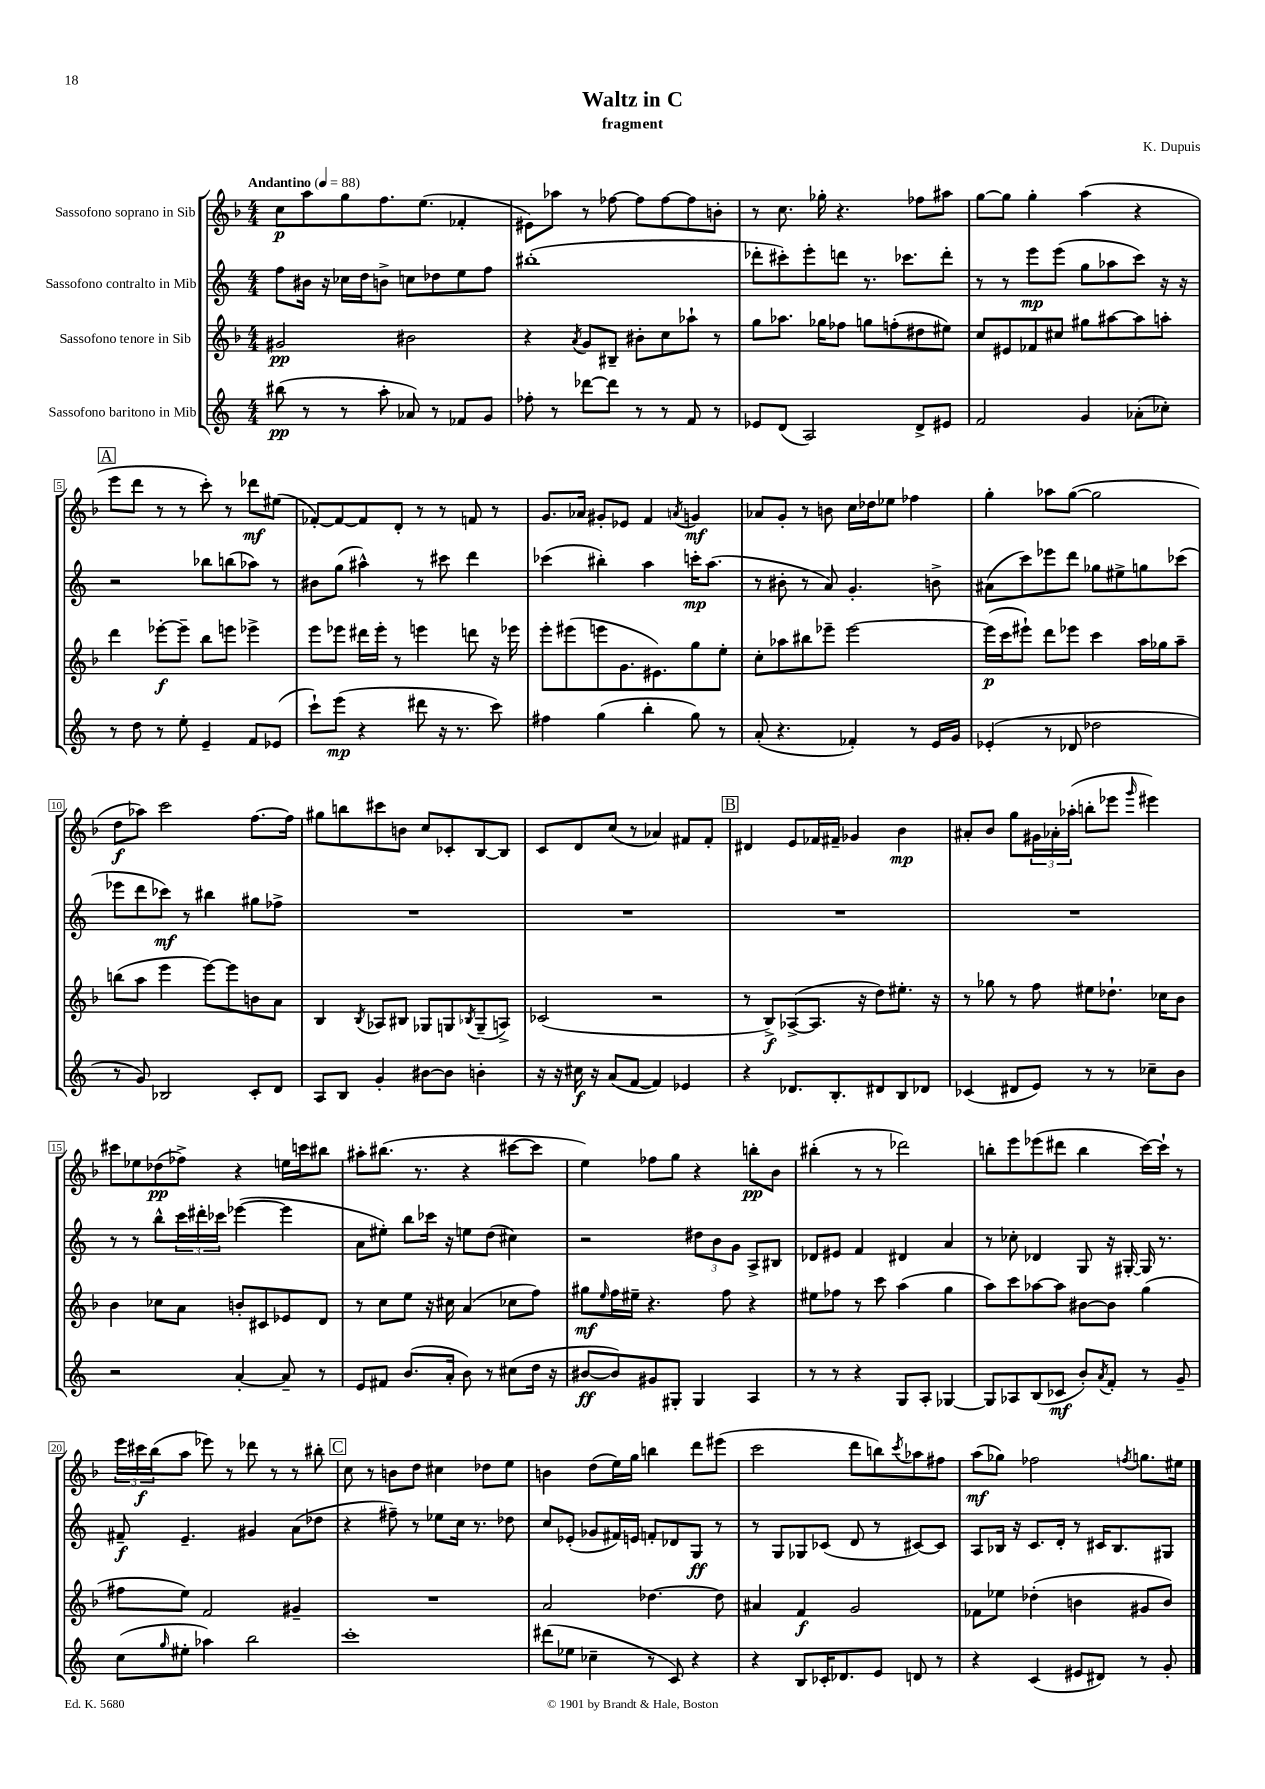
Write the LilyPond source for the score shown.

\header { title = "Waltz in C" composer = "K. Dupuis" subtitle = "fragment" }
<<
\new StaffGroup <<
\new Staff = "s0" \with { instrumentName = "Sassofono soprano in Sib" } {
    \clef treble \key f \major \numericTimeSignature \time 4/4 \tempo "Andantino" 4 = 88
    c''8\p a''8 g''8 f''8. e''8.( fes'4-. |
    eis'8) aes''8 r8 fes''8~ fes''8 fes''8~ fes''8 b'8-. |
    r8 c''8. ges''16-. r4. fes''8 ais''8 |
    g''8~ g''8 g''4-. a''4( r4 |
    \mark \markup { \box "A" } e'''8 d'''8 r8 r8 c'''8-.) r8 des'''8\mf eis''8( |
    fes'8~-.) fes'8~ fes'8 d'8-. r8 r8 f'8 r8 |
    g'8. aes'16 gis'8-. ees'8 f'4 \acciaccatura { a'8 } g'4\mf |
    aes'8 g'8-. r8 b'8 c''16 des''16 ees''8 fes''4 |
    g''4-. aes''8 g''8~( g''2 |
    d''8\f aes''8) c'''2 f''8.~ f''16 |
    gis''8 b''8 cis'''8 b'8 c''8 ces'8-. bes8~ bes8 |
    c'8 d'8 c''8( r8 aes'4) fis'8 fis'8-. |
    \mark \markup { \box "B" } dis'4 e'8 fes'16 fis'16-- ges'4 bes'4\mp |
    ais'8-. bes'8 g''8 \tuplet 3/2 { gis'16 aes'16-. aes''16-.( } b''8-. ees'''8 \grace { g'''16 } eis'''4) |
    cis'''8 ees''8 des''8\pp( fes''8->) r4 e''16 c'''16 bis''8 |
    ais''8-. bis''8.( r8. r4 cis'''8~ cis'''8 |
    e''4) fes''8 g''8 r4 b''8-.\pp bes'8 |
    bis''4-.( r8 r8 des'''2) |
    b''8-. e'''8 ees'''8( dis'''8 b''4 c'''16~) c'''16-! r8 |
    \tuplet 3/2 { e'''16 cis'''16\f bes''16( } a''8 ees'''8) r8 des'''8 r8 r8 bis''8-. |
    \mark \markup { \box "C" } c''8 r8 b'8 d''8 cis''4 des''8 e''8 |
    b'4 d''8( e''16) g''16 b''4 d'''8 eis'''8( |
    c'''2 d'''8 b''8) \acciaccatura { c'''8 } aes''8 fis''8 |
    a''8\mf( ges''8) fes''2 \acciaccatura { f''8 } g''8. eis''16 \bar "|." |
}
\new Staff = "s1" \with { instrumentName = "Sassofono contralto in Mib" } {
    \clef treble \key c \major \numericTimeSignature \time 4/4
    f''8 bis'16 r16 ces''16 d''16 b'8-> c''8 des''8 e''8 f''8 |
    bis''1-.( |
    des'''8-. cis'''8-.) e'''8-. d'''8 r8. ces'''8. d'''8-. |
    r8 r8 e'''8\mp e'''8( g''8 aes''8 c'''8) r16 r16 |
    \mark \markup { \box "A" } r2 bes''8 b''8( aes''8) r8 |
    bis'8 g''8( ais''4-^) r8 cis'''8 d'''4 |
    ces'''4( bis''4-.) a''4 c'''16-.\mp a''8.( |
    r8 bis'8-. r8 a'8) g'4.-. b'8-> |
    ais'8( c'''8) ees'''8 d'''8 ges''8 eis''8-> g''8 ces'''8( |
    ees'''8 d'''8 ces'''8\mf) r8 bis''4 gis''8 fes''8-> |
    R1 |
    R1 |
    \mark \markup { \box "B" } R1 |
    R1 |
    r8 r8 b''8-^ \tuplet 3/2 { c'''16 dis'''16-. ces'''16 } ees'''4~( ees'''4 |
    a'8 eis''8-.) b''8 ces'''16 r16 e''8 d''8( cis''4) |
    r2 \tuplet 3/2 { dis''8 b'8 g'8 } a8-> bis8 |
    des'8 eis'8 f'4 dis'4 a'4 |
    r8 ces''8-. des'4 g8 r16 gis16~-. gis16 r8. |
    fis'8--\f e'4.-- gis'4 a'8( des''8 |
    \mark \markup { \box "C" } r4 fis''8--) r8 ees''8 c''16 r8. des''8 |
    c''8 ees'8-.( ges'8 fis'16) e'16 f'8-. des'8 g8\ff r8 |
    r8 g8 ges8 ces'8( d'8 r8 cis'8~) cis'8 |
    a8 bes16 r16 c'8. d'16-. r8 cis'16 bes8. gis8 \bar "|." |
}
\new Staff = "s2" \with { instrumentName = "Sassofono tenore in Sib" } {
    \clef treble \key f \major \numericTimeSignature \time 4/4
    gis'2\pp bis'2 |
    r4 \acciaccatura { a'8 } g'8 bis8-- bis'8-. c''8 aes''8-! r8 |
    g''8 aes''8. ges''16 fes''8 g''8 f''8-.( dis''8 eis''8) |
    c''8 eis'8 fes'8 cis''8 gis''8 ais''8~ ais''8 a''8-. |
    \mark \markup { \box "A" } d'''4 ees'''8~-.\f ees'''8-- bes''8 e'''8 ees'''4-> |
    e'''8 ees'''8 dis'''16 ees'''16-. r8 e'''4 d'''8 r16 ees'''16 |
    e'''8-. eis'''8( e'''8 g'8. eis'8.) g''8 e''8-. |
    c''8-. aes''8 bis''8 ees'''8-- ees'''2~ |
    ees'''16\p( c'''16 eis'''8-!) d'''8 ees'''8 c'''4 a''16 ges''16 a''8-- |
    b''8( a''8 e'''4 e'''8~) e'''8 b'8 a'8 |
    bes4 \acciaccatura { bes8 } aes8 bis8 ges8 g8 \acciaccatura { bes8 } g8--( a8->) |
    ces'2( r2 |
    \mark \markup { \box "B" } r8 bes8->\f) aes8~->( aes8. r16 d''8) eis''8.-. r16 |
    r8 ges''8 r8 f''8 eis''8 des''8.-! ces''16 bes'8 |
    bes'4 ces''8 a'8 b'8-. cis'8 ees'8 d'8 |
    r8 c''8 e''8 r16 cis''16 a'4( ces''8 f''8) |
    gis''8\mf \grace { e''16 } f''16 eis''16-- r4. f''8 r4 |
    eis''8 fes''8 r8 c'''8 a''4( g''4 |
    a''8) c'''8 aes''8~ aes''8 bis'8~ bis'8 g''4( |
    fis''8 e''8) f'2 gis'4-- |
    \mark \markup { \box "C" } R1 |
    a'2 des''4.~ des''8 |
    ais'4 f'4\f g'2 |
    fes'8 ees''8 des''4-.( b'4 gis'8 b'8) \bar "|." |
}
\new Staff = "s3" \with { instrumentName = "Sassofono baritono in Mib" } {
    \clef treble \key c \major \numericTimeSignature \time 4/4
    bis''8\pp( r8 r8 a''8-. aes'8) r8 fes'8 g'8 |
    fes''8-. r8 des'''8~ des'''8 r8 r8 f'8 r8 |
    ees'8 d'8( a2) d'8-> eis'8 |
    f'2 g'4 aes'8-.( ces''8-.) |
    \mark \markup { \box "A" } r8 d''8 r8 e''8-. e'4-- f'8 ees'8( |
    c'''8-!) e'''8\mp( r4 dis'''8 r16 r8. c'''8) |
    fis''4 g''4( b''4-. g''8) r8 |
    a'8-.( r4. fes'4-.) r8 e'16 g'16 |
    ees'4-.( r8 des'8 des''2 |
    r8 g'8) bes2 c'8-. d'8 |
    a8 b8 g'4-. bis'8~ bis'8 b'4-. |
    r16 r16 cis''16\f r16 a'8( f'8~ f'4) ees'4 |
    \mark \markup { \box "B" } r4 des'8. b8.-. dis'8 b8 des'8 |
    ces'4( dis'8 e'8) r8 r8 ces''8-- b'8 |
    r2 a'4~-. a'8-- r8 |
    e'8 fis'8 b'8.( a'16-. b'8) r8 cis''8( d''16 r16 |
    bis'8~\ff bis'8) gis'8 gis8-. gis4 a4 |
    r8 r8 r4 g8 a8-. ges4~ |
    ges8 aes8 b8( ces'8\mf b'8-.) \acciaccatura { a'8 } f'8-. r8 g'8-- |
    c''8( \grace { g''16 } eis''8-. aes''4) b''2 |
    \mark \markup { \box "C" } c'''1-. |
    dis'''8( ees''8 ces''4-- r8 c'8) r4 |
    r4 b8 ces'16-. des'8. e'8 d'8 r8 |
    r4 c'4( eis'8 dis'8) r8 g'8-. \bar "|." |
}
>>
>>
\layout { \context { \Score \override BarNumber.stencil = #(make-stencil-boxer 0.1 0.3 ly:text-interface::print) } }
